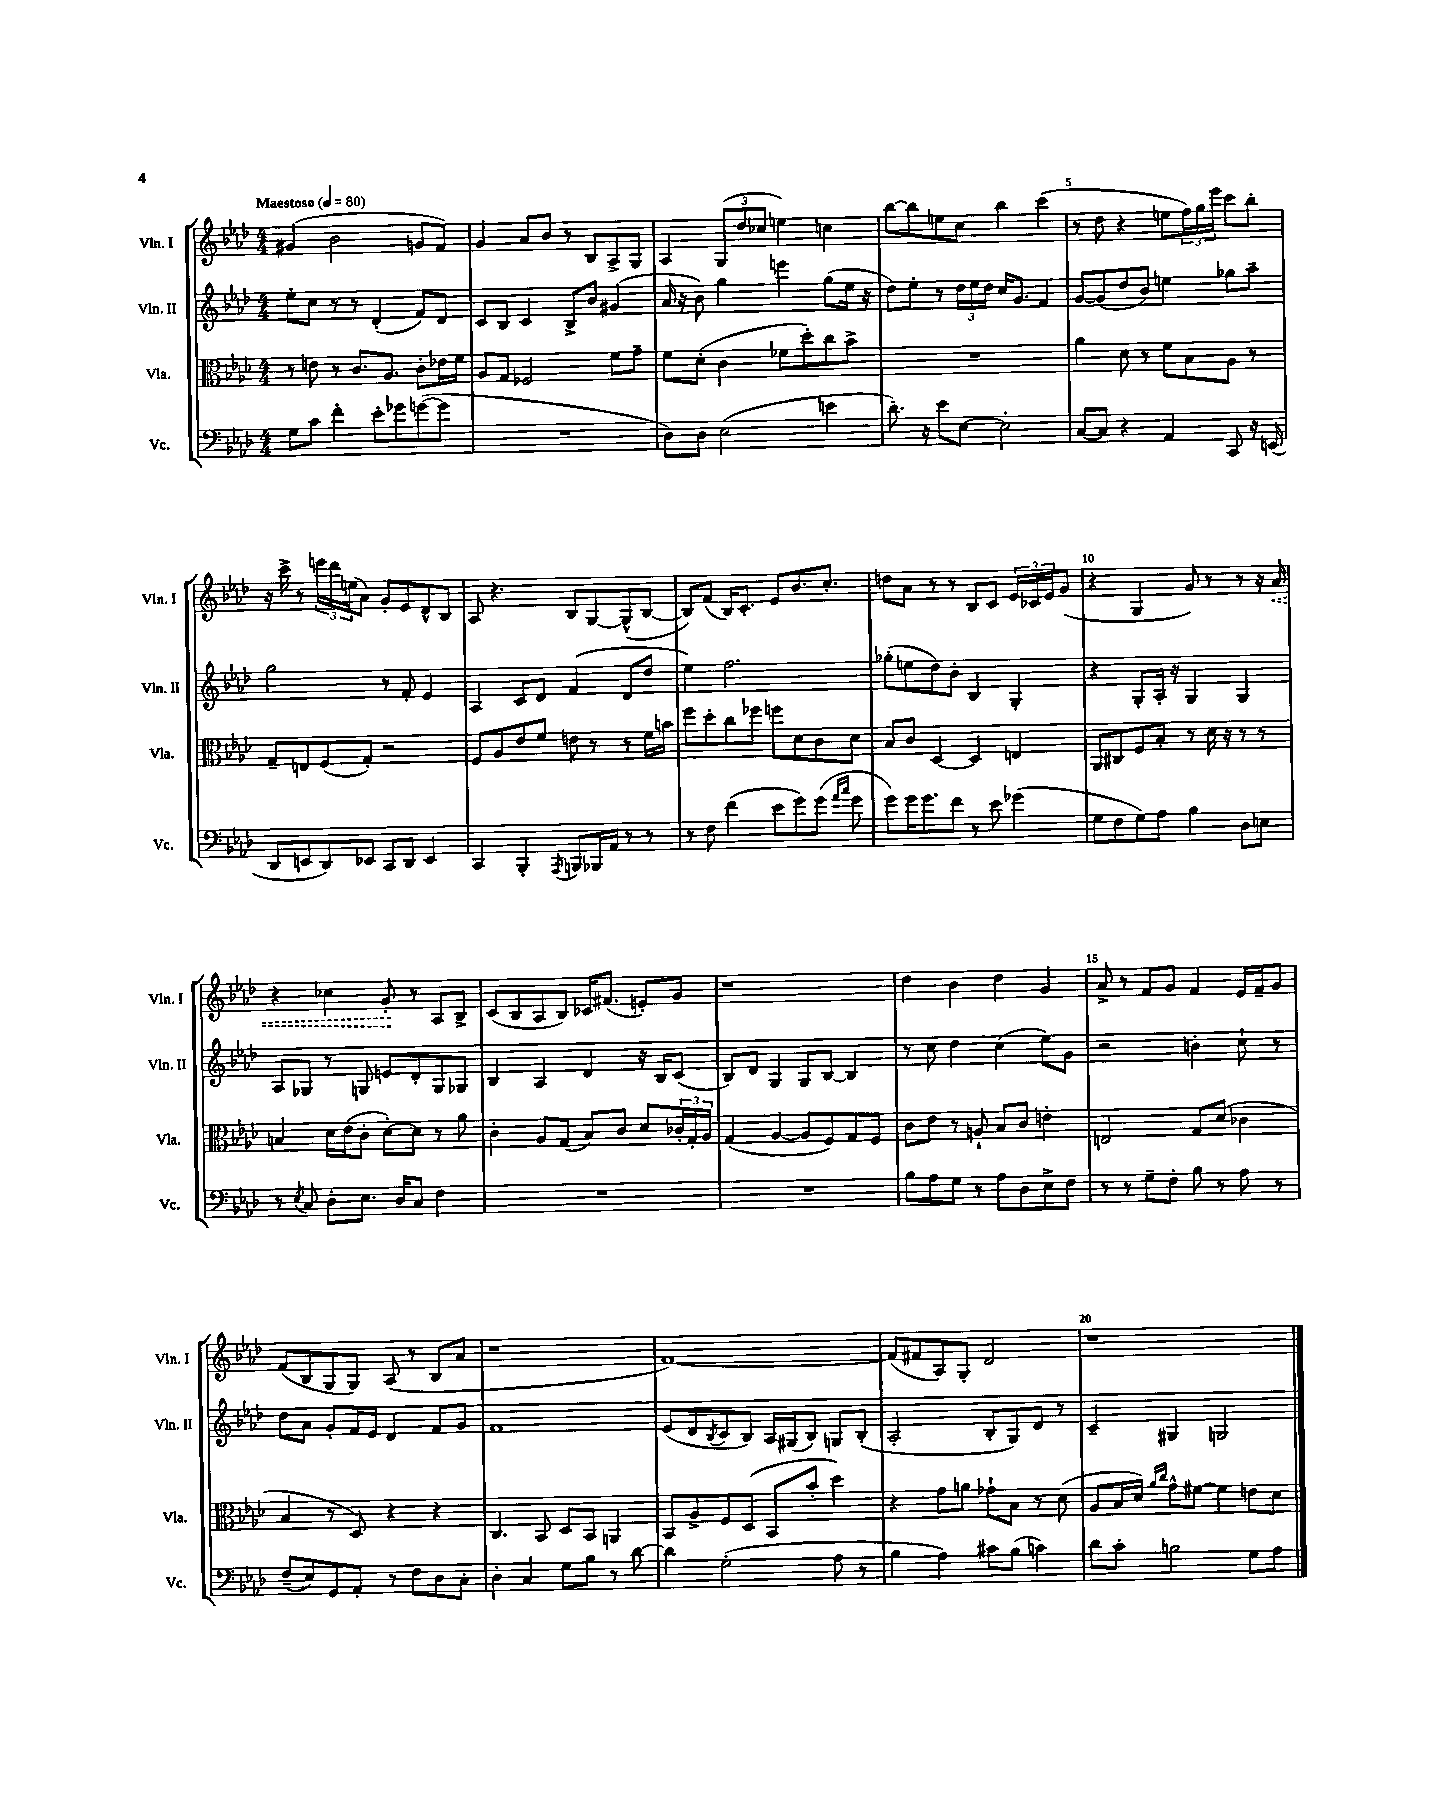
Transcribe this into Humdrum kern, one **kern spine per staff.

**kern	**kern	**kern	**kern
*staff4	*staff3	*staff2	*staff1
*clefF4	*clefC3	*clefG2	*clefG2
*k[b-e-a-d-]	*k[b-e-a-d-]	*k[b-e-a-d-]	*k[b-e-a-d-]
*M4/4	*M4/4	*M4/4	*M4/4
*MM80	*MM80	*MM80	*MM80
8G\L	8r	8ee-'\L	(4g#/
8c\J	8e\	8cc\J	.
4f'\	8r	8r	2b-\
.	8.c/L	8r	.
8e-'\L	.	(4d-'/	.
.	8.A-/J	.	.
8g-\	.	.	.
([8g\	8c'\L	8f/L)	8g/L
8g\]J	16e-\L	8d-/J	8f/J)
.	16f\JJ	.	.
=	=	=	=
1r	8A-/L	8c/L	4g/
.	8G/J	8B-/J	.
.	2F-/	4c/	8a-/L
.	.	.	8b-/J
.	.	8B-^/L	8r
.	.	8b-/J	8B-/L
.	8f\L	(4g#/	8A-^/
.	8g~\J	.	8G/J
=	=	=	=
8D-\L)	8f\L	16a-/	4A-/
.	.	16r	.
8D-\J	(8d-'\J	8b-\)	.
(2E-\	4c\	4gg\	(12G/L
.	.	.	12dd-/
.	.	.	12cc-/J
.	8f-\L	4eee\	4ee\)
.	8dd-'\)	.	.
4e\	8cc\	(8gg\L	4cc\
.	8b-^\J	16ee-\Jk	.
.	.	16r	.
=	=	=	=
8.d-'\)	1r	8dd-\L)	[8bb-\L
.	.	8ee-'\J	8bb-\]
16r	.	.	.
8e-\L	.	8r	8ee\
[8E-\J	.	24dd-\LL	8cc\J
.	.	24ee-\	.
.	.	24dd-\JJ	.
2E-'\]	.	16cc/LK	4bb-\
.	.	8.g/J	.
.	.	4f/	(4ccc\
=	=	=	=
[8C/L	4a-\	[8g/L	8r
8C/]J	.	(8g/]	8dd-\
4r	8d-\	8dd-/	4r
.	8r	8b-/J)	.
4AA-/	8f\L	4ee\	8ee\L
.	8B-\	.	24ff\L)
.	.	.	24gg\
.	.	.	24eee-\JJ
8CC/	8A-\J	8gg-\L	8ccc\L
16r	8r	8aa-~\J	8bb-'\J
(16EE/	.	.	.
=	=	=	=
8DD-/L	8G~/L	2gg\	16r
.	.	.	16ccc^\
8EE/	8E/	.	8r
8DD-/)	(8F/	.	24eee\LL
.	.	.	24ddd-\
.	.	.	(24ee\J
8EE-/J	8G'/J)	.	8a-\J)
8CC/L	2r	8r	8g'/L
8DD-/J	.	8f'/	8e-/
4EE-/	.	4e-/	8d-^^/
.	.	.	8B-/J
=	=	=	=
4CC/	8F/L	4A-/	8A-/
.	8A-/	.	4.r
4BBB-'/	8e-/	8c/L	.
.	8f/J	8d-/J	.
8qAAA-/	.	.	.
8BBB/L	8e\	(4f/	8B-/L
16BBB-/L	8r	.	[8G/
16AA-/JJ	.	.	.
8r	8r	8d-/L	(8G^^/]
8r	16f\LL	8dd-/J	[8B-/J
.	16b\JJ	.	.
=	=	=	=
8r	8ff\L	4ee-\)	8B-/]L)
8F\	8dd-'\	.	(8f/J
(4f\	8cc\	2.ff\	16B-/LK)
.	.	.	8.c'/J
.	8ff-\J	.	.
8e-\L	8ff\L	.	8e-/L
8g\)	8d-\	.	8.b-/
(8g\J	8c\	.	.
.	.	.	8.cc'/J
16qqa-/LL	.	.	.
16qqcc/JJ	.	.	.
8g\	8d-\J	.	.
=	=	=	=
8g\L)	8B-/L	(8gg-'\L	8dd\L
16g\K	8c/J	8ee\	8a-\J
8.g\	.	.	.
.	[4D-/	8dd-\)	8r
8f\J	.	8b-'\J	8r
8r	4D-/]	4B-/	8B-/L
8e-\	.	.	8c/J
(4g-\	4E/	4G'/	24e-/LL
.	.	.	24c-/
.	.	.	24e-/J
.	.	.	(8g/J
=	=	=	=
8G\L	8AA-/L	4r	4r
8F\	8C#/	.	.
8G\)	8F/	8G'/L	4G/
8A-\J	8B-'/J	16A-'/Jk	.
.	.	16r	.
4B-\	8r	4G/	8g/)
.	16d-\	.	8r
.	16r	.	.
8D-\L	8r	4G/	8r
8E\J	8r	.	16r
.	.	.	16a-/
=	=	=	=
8r	4B/	8A-/L	4r
8qE-/	.	.	.
8C/	.	8G-/J	.
8D-'\L	16d-\LL	8r	4cc-\
.	(16e-\J	.	.
8.E-\J	8c'\J	8G/	.
.	[8d-'\L)	8e/L	8g'/
16D-/LK	.	.	.
8C/J	8d-\]J	8d-'/	8r
4F\	8r	8G/	8A-/L
.	8a-\	8G-/J	8B-^/J
=	=	=	=
1r	4c'\	4B-/	(8c/L
.	.	.	8B-/
.	8A-/L	4A-/	8A-/
.	(8G/J	.	8B-/J)
.	8B-/L)	4d-/	16c-/LK
.	.	.	(8.f#/J
.	8c/J	.	.
.	8d-/L	16r	8e'/L)
.	.	16B-/LK	.
.	24c-'/L	(8c/J	8g/J
.	24G'/	.	.
.	24A-/JJ	.	.
=	=	=	=
1r	(4G/	8B-/L)	1r
.	.	8d-/J	.
.	[4A-/	4G/	.
.	8A-/]L	8G/L	.
.	8F/)	[8B-/J	.
.	8G/	4B-/]	.
.	8F/J	.	.
=	=	=	=
8B-\L	8c\L	8r	4dd-\
8A-\	8e-\J	8cc\	.
8G\J	8r	4dd-\	4b-\
8r	8A`/	.	.
8A-\L	8B-/L	(4cc\	4dd-\
8D-\	8c/J	.	.
8E-^\	4e'\	8ee-\L)	4g/
8F\J	.	8g\J	.
=	=	=	=
8r	2E/	2r	8a-^/
8r	.	.	8r
8G~\L	.	.	8f/L
8F'\J	.	.	8g/J
8B-\	8G/L	4b'\	4f/
8r	(8d-/J	.	.
8A-\	4c-\	8cc`\	16e-/LL
.	.	.	16f~/J
8r	.	8r	8g/J
=	=	=	=
(8F~/L	4B-/	8dd-\L	(8f/L
8E-/)	.	8a-\J	8B-/
8GG/	8r	8g'/L	8G/
8AA-'/J	8D-/)	16f/L	8G/J)
.	.	16e-/JJ	.
8r	4r	4d-/	(8A-/
8F\L	.	.	8r
8D-\	4r	8f/L	8B-/L
8C'\J	.	8g/J	8a-/J
=	=	=	=
4D-'\	4.C/	1f	1r
4C/	.	.	.
.	8BB-/	.	.
8G\L	8D-/L	.	.
8B-\J	8BB-/J	.	.
8r	4AA/	.	.
[8d-\	.	.	.
=	=	=	=
4d-\]	8BB-/L	(8e-/L	[1f)
.	8A-^/	8d-/	.
.	.	8qB-/	.
(2G'\	8F/	8c/	.
.	(8D-/J	8B-/J)	.
.	8BB-/L	16A-/LL	.
.	.	(16G#/J	.
.	8b-'/J	8B-/J)	.
8A-\	4dd-\)	8G/L	.
8r	.	(8B-'/J	.
=	=	=	=
4B-\	4r	2A-'/	(8f/]L
.	.	.	8f#/
4A-\)	8g\L	.	8A-/)
.	8a\J	.	8G'/J
8c#\L	8g-`\L	8B-'/L	2d-/
(8B-\J	8B-\J	8G/)	.
4c\)	8r	8d-/J	.
.	(8d-\	8r	.
=	=	=	=
8d-\L	8A-/L	4c~/	1r
8c'\J	16B-/L	.	.
.	16d-/JJ)	.	.
.	16qqa-/LL	.	.
.	16qqcc/JJ	.	.
2B\	8g^^\L	4G#/	.
.	[8f#\J	.	.
.	4f#\]	2G/	.
8G\L	8e\L	.	.
8A-\J	8d-\J	.	.
==	==	==	==
*-	*-	*-	*-
